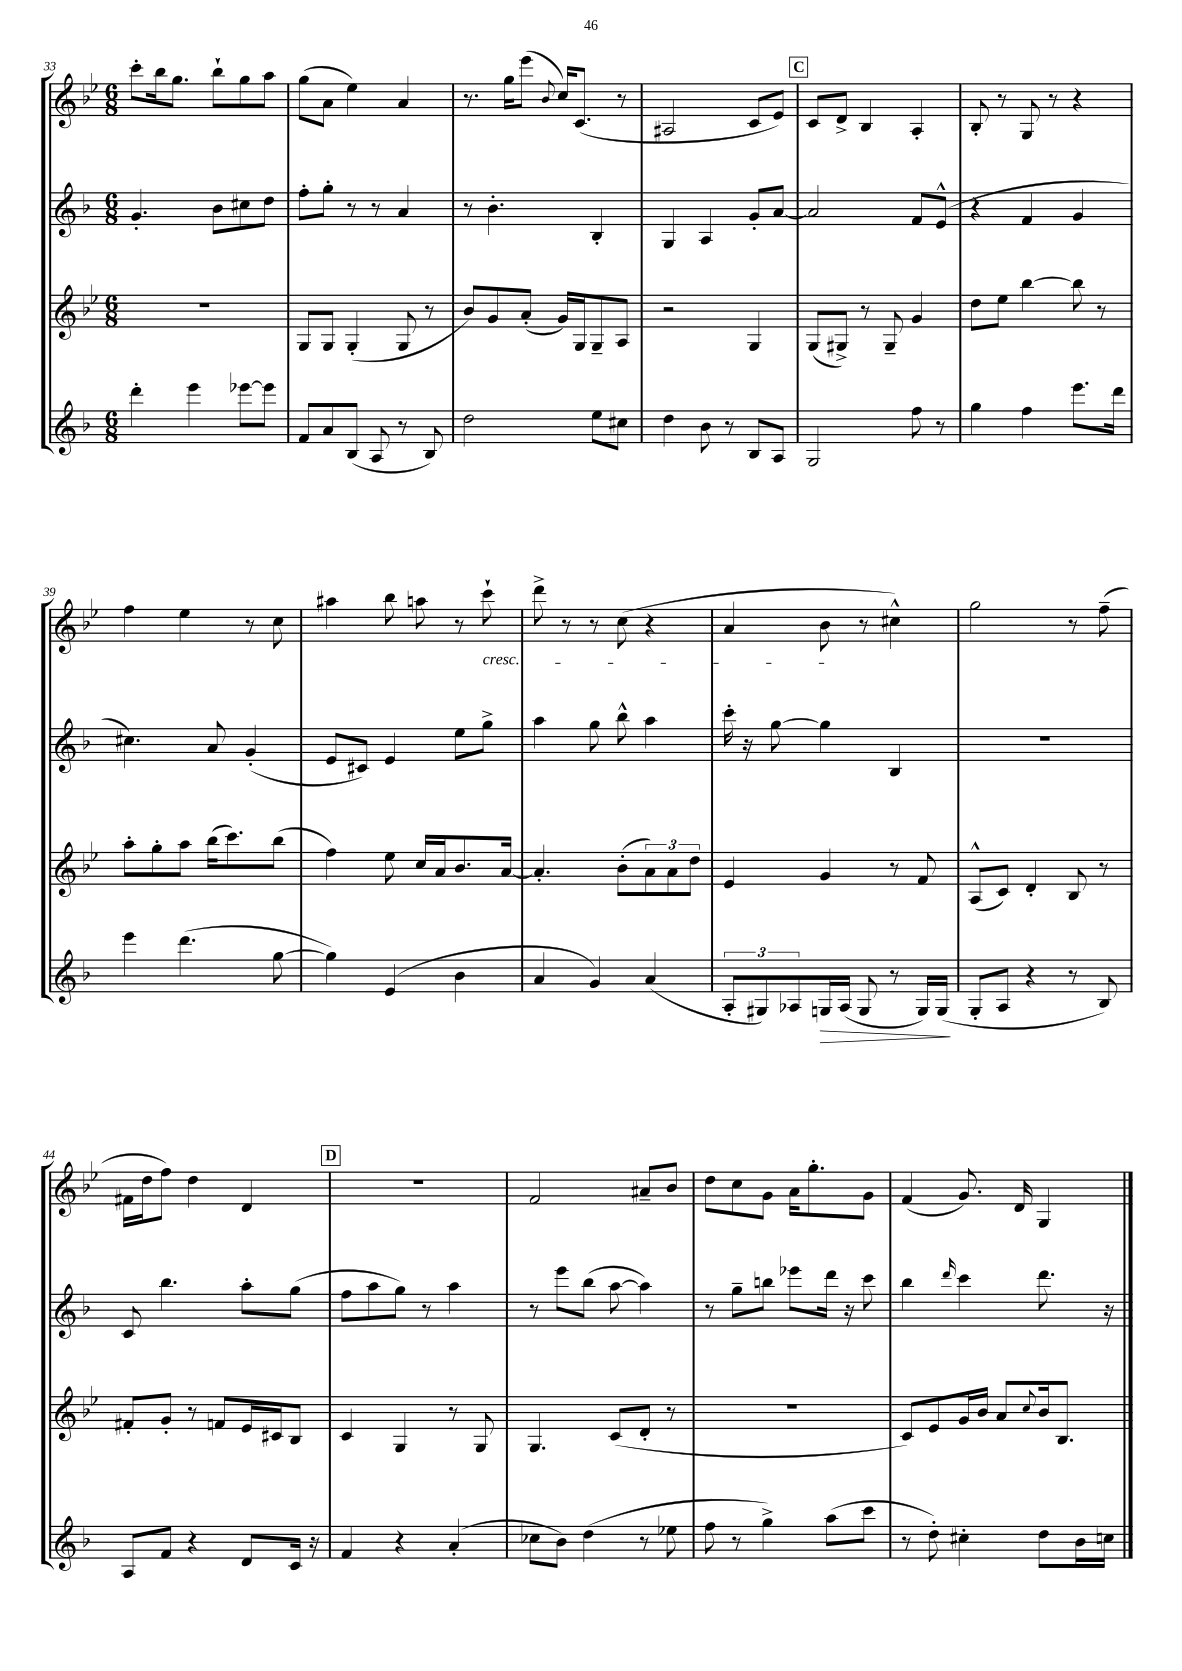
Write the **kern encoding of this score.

**kern	**kern	**kern	**kern
*staff4	*staff3	*staff2	*staff1
*clefG2	*clefG2	*clefG2	*clefG2
*k[b-]	*k[b-e-]	*k[b-]	*k[b-e-]
*M6/8	*M6/8	*M6/8	*M6/8
4ddd'\	2.r	4.g'/	8ccc'\L
.	.	.	16bb-\k
.	.	.	8.gg\J
4eee\	.	.	.
.	.	8b-\L	8bb-`\L
[8eee-\L	.	8cc#\	8gg\
8eee-\]J	.	8dd\J	8aa\J
=	=	=	=
8f/L	8G/L	8ff'\L	(8gg\L
8a/	8G/J	8gg'\J	8a\J
(8B-/J	(4G'/	8r	4ee-\)
8A/	.	8r	.
8r	8G/	4a/	4a/
8B-/)	8r	.	.
=	=	=	=
2dd\	8b-/L)	8r	8.r
.	8g/	4.b-'\	.
.	.	.	16gg\LK
.	(8a'/J	.	(8eee-\J
.	.	.	8qqb-/
.	16g/LL)	.	16cc/LK)
.	16G/J	.	(8.c/J
8ee\L	8G~/	4B-'/	.
8cc#\J	8A/J	.	8r
=	=	=	=
4dd\	2r	4G/	2A#/
8b-\	.	4A/	.
8r	.	.	.
8B-/L	4G/	8g'/L	8c/L
8A/J	.	[8a/J	8e-/J)
=	=	=	=
2G/	(8G/L	2a/]	8c/L
.	8G#^/J)	.	8d^/J
.	8r	.	4B-/
.	8G#~/	.	.
8ff\	4g/	8f/L	4A'/
8r	.	(8e^^/J	.
=	=	=	=
4gg\	8dd\L	4r	8B-'/
.	8ee-\J	.	8r
4ff\	[4bb-\	4f/	8G/
.	.	.	8r
8.eee\L	8bb-\]	4g/	4r
.	8r	.	.
16ddd\Jk	.	.	.
=	=	=	=
4eee\	8aa'\L	4.cc#\)	4ff\
.	8gg'\	.	.
(4.ddd\	8aa\J	.	4ee-\
.	(16bb-\LK	8a/	.
.	8.ccc\)	.	.
.	.	(4g'/	8r
[8gg\	(8bb-\J	.	8cc\
=	=	=	=
4gg\])	4ff\)	8e/L	4aa#\
.	.	8c#/J)	.
(4e/	8ee-\	4e/	8bb-\
.	16cc/LL	.	8aa\
.	16a/J	.	.
4b-\	8.b-/	8ee\L	8r
.	.	8gg^\J	8ccc`\
.	[16a/Jk	.	.
=	=	=	=
4a/	4.a'/]	4aa\	8ddd^\
.	.	.	8r
4g/)	.	8gg\	8r
.	(8b-'\L	8bb-^^\	(8cc\
(4a/	12a\)	4aa\	4r
.	12a\	.	.
.	12dd\J	.	.
=	=	=	=
12A'/L	4e-/	16ccc'\	4a/
.	.	16r	.
12G#/)	.	.	.
.	.	[8gg\	.
12A-/	.	.	.
16G/L	4g/	4gg\]	8b-\
(16A-/JJ	.	.	.
8G/	.	.	8r
8r	8r	4B-/	4cc#^^\)
16G/LL)	8f/	.	.
(16G/JJ	.	.	.
=	=	=	=
8G'/L	(8A^^/L	2.r	2gg\
8A/J	8c/J)	.	.
4r	4d'/	.	.
8r	8B-/	.	8r
8B-/)	8r	.	(8ff~\
=	=	=	=
8A/L	8f#'/L	8c/	16f#\LL
.	.	.	16dd\J
8f/J	8g'/J	4.bb-\	8ff\J)
4r	8r	.	4dd\
.	8f/L	.	.
8d/L	16e-/L	8aa'\L	4d/
.	16c#/J	.	.
16c/Jk	8B-/J	(8gg\J	.
16r	.	.	.
=	=	=	=
4f/	4c/	8ff\L	2.r
.	.	8aa\	.
4r	4G/	8gg\J)	.
.	.	8r	.
(4a'/	8r	4aa\	.
.	8G/	.	.
=	=	=	=
8cc-\L	4.G/	8r	2f/
8b-\J)	.	8eee\L	.
(4dd\	.	(8bb-\J	.
.	(8c/L	[8aa\	.
8r	8d'/J	4aa\])	8a#~/L
8ee-\	8r	.	8b-/J
=	=	=	=
8ff\	2.r	8r	8dd\L
8r	.	8gg~\L	8cc\
4gg^\)	.	8bb\J	8g\J
.	.	8eee-\L	16a\LK
.	.	.	8.gg'\
(8aa\L	.	16ddd\Jk	.
.	.	16r	.
8ccc\J	.	8ccc\	8g\J
=	=	=	=
8r	8c/L)	4bb-\	(4f/
8dd'\)	8e-/	.	.
.	.	16qqddd/	.
4cc#'\	16g/L	4ccc\	8.g/)
.	16b-/JJ	.	.
.	8a/L	.	.
.	.	.	16d/
.	8qqcc/	.	.
8dd\L	16b-/k	8.ddd\	4G/
.	8.B-/J	.	.
16b-\L	.	.	.
16cc\JJ	.	16r	.
==	==	==	==
*-	*-	*-	*-
